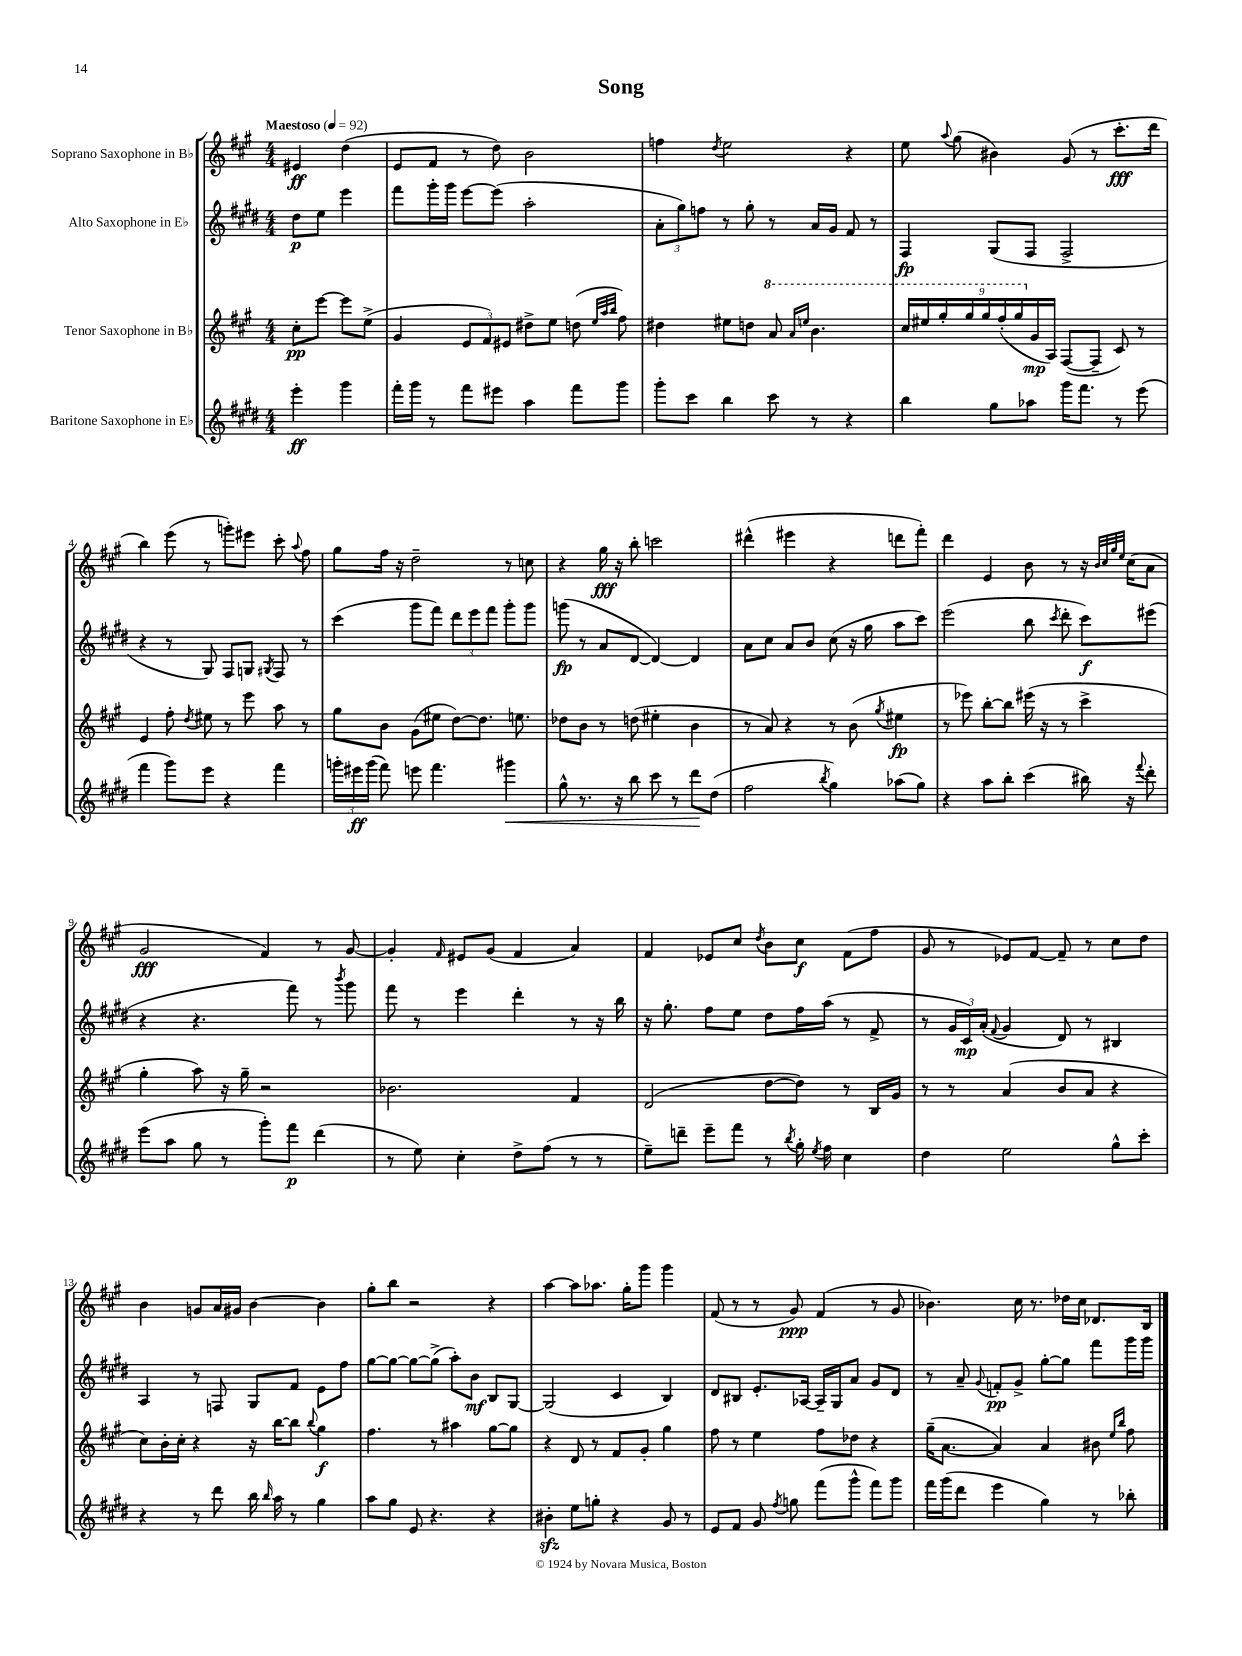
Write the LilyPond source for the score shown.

\header { title = "Song" }
<<
\new StaffGroup <<
\new Staff = "s0" \with { instrumentName = "Soprano Saxophone in Bb" } {
    \clef treble \key a \major \numericTimeSignature \time 4/4 \partial 2 \tempo "Maestoso" 4 = 92
    \autoBeamOff eis'4\ff d''4( |
    e'8[ fis'8] r8 d''8) b'2 |
    f''4 \acciaccatura { d''8 } e''2 r4 |
    e''8 \appoggiatura { a''8 } gis''8( bis'4) gis'8( r8 cis'''8.[-.\fff d'''16] |
    b''4) e'''8( r8 g'''8[-.) eis'''8] cis'''8-. \appoggiatura { a''8 } fis''8 |
    gis''8[ fis''16] r16 d''2-- r8 c''8 |
    r4 gis''16\fff r16 b''8-. c'''2 |
    dis'''4-^( eis'''4 r4 d'''8[ fis'''8]-.) |
    d'''4 e'4 b'8 r8 r16 \grace { b'32[ cis''32 gis''32 e''32] } cis''16[( a'8] |
    gis'2\fff fis'4) r8 gis'8~ |
    gis'4-. \grace { fis'16 } eis'8[ gis'8]( fis'4 a'4) |
    fis'4 ees'8[ cis''8] \acciaccatura { d''8 } b'8[ cis''8]\f fis'8[( fis''8] |
    gis'8 r8 ees'8[) fis'8]~ fis'8-- r8 cis''8[ d''8] |
    b'4 g'8[ a'16 gis'16] b'4~ b'4 |
    gis''8[-. b''8] r2 r4 |
    a''4~ a''8[ aes''8.] gis''16[-. gis'''8] gis'''4 |
    fis'8( r8 r8 gis'8\ppp) fis'4( r8 gis'8 |
    bes'4.) cis''16 r8. des''16[ cis''16] des'8.[ b16] \bar "|." |
}
\new Staff = "s1" \with { instrumentName = "Alto Saxophone in Eb" } {
    \clef treble \key e \major \numericTimeSignature \time 4/4 \partial 2
    \autoBeamOff dis''8[\p e''8] e'''4 |
    fis'''8[ gis'''16-. gis'''16] e'''8[~ e'''8]( a''2-. |
    \tuplet 3/2 { a'8[-. gis''8) f''8] } r8 gis''8-. r8 a'16[ gis'16] fis'8 r8 |
    fis4\fp gis8[( fis8] fis2-> |
    r4 r8 gis8) fis8[ g8] \acciaccatura { gis8 } fis8 r8 |
    cis'''4( gis'''8[ fis'''8]) \tuplet 3/2 { dis'''8[ e'''8 fis'''8] } gis'''8[-. gis'''8] |
    g'''8\fp( r8 a'8[ dis'8]~ dis'4~) dis'4 |
    a'8[ cis''8] a'8[ b'8] cis''8( r16 gis''16 a''8[ cis'''8]) |
    e'''2( b''8 \acciaccatura { cis'''8 } dis'''8-. cis'''8[\f) eis'''8]( |
    r4 r4. fis'''8) r8 \acciaccatura { b'''8 } gis'''8 |
    fis'''8 r8 e'''4 dis'''4-. r8 r16 b''16 |
    r16 gis''8.-. fis''8[ e''8] dis''8[ fis''16 a''16]( r8 fis'8-> |
    r8 \tuplet 3/2 { gis'16[ cis'16\mp) a'16]-.( } \appoggiatura { fis'8 } gis'4 dis'8) r8 bis4 |
    a4 r8 f8 gis8[ fis'8] e'8[ fis''8] |
    gis''8[~ gis''8]~ gis''8[~ gis''8]->( a''8[-.) b'8]\mf b8[ gis8]~ |
    gis2( cis'4 b4) |
    dis'8[ bis8] e'8.[-. aes16]~ aes16[-- gis16 a'8] gis'8[ dis'8] |
    r8 a'8-- \appoggiatura { gis'8 } f'8[-.\pp gis'8]-> gis''8[~-. gis''8] fis'''8[ gis'''16 gis'''16] \bar "|." |
}
\new Staff = "s2" \with { instrumentName = "Tenor Saxophone in Bb" } {
    \clef treble \key a \major \numericTimeSignature \time 4/4 \partial 2
    \autoBeamOff cis''8[-.\pp e'''8]~ e'''8[ e''8]->( |
    gis'4 \tuplet 3/2 { e'8[ fis'8) eis'8] } dis''8[-> e''8] d''8( \grace { e''32[ a''32 b''32] } fis''8) |
    dis''4 eis''8[ d''8] \ottava #1 a''8 \grace { a''16[ e'''!16] } b''4. |
    \tuplet 9/8 { cis'''16[ eis'''16 gis'''16-. gis'''16 gis'''16 fis'''16-.( gis'''16 \ottava #0 gis'16\mp a16]) } fis8[~( fis8]-- cis'8) r8 |
    e'4 fis''8-. \acciaccatura { d''8 } eis''8 r8 e'''8 a''8 r8 |
    gis''8[ b'8] gis'8[( eis''8] d''8[~) d''8.] e''8. |
    des''8[ b'8] r8 d''8( eis''4-. b'4 |
    r8 a'8) r4 r8 b'8( \acciaccatura { gis''8 } eis''4\fp |
    r8 ees'''8) b''8[~-. b''8] eis'''16( r16 r8 cis'''4-> |
    gis''4-. a''8) r16 gis''16-- r2 |
    bes'2. fis'4 |
    d'2( d''8[~ d''8]) r8 b16[ gis'16] |
    r8 r8 a'4( b'8[ a'8] r4 |
    cis''8[) b'16-. cis''16]-. r4 r16 b''16[~ b''8] \appoggiatura { b''8 } gis''4\f |
    fis''4. r8 ais''4 gis''8[~ gis''8] |
    r4 d'8 r8 fis'8[ gis'8]-. gis''4 |
    fis''8 r8 e''4 fis''8[ des''8] r4 |
    gis''16[--( a'8.]~ a'4) a'4 bis'8 \grace { e''16[ b''16] } fis''8 \bar "|." |
}
\new Staff = "s3" \with { instrumentName = "Baritone Saxophone in Eb" } {
    \clef treble \key e \major \numericTimeSignature \time 4/4 \partial 2
    \autoBeamOff e'''4-.\ff gis'''4 |
    fis'''16[-. gis'''16] r8 fis'''8[ eis'''8] a''4 fis'''8[ gis'''8] |
    gis'''8[-. cis'''8] b''4 cis'''8 r8 r4 |
    b''4 gis''8[ aes''8] gis'''16[ fis'''8.] r8 e'''8( |
    fis'''4 gis'''8[) e'''8] r4 fis'''4 |
    \tuplet 3/2 { g'''16[-. eis'''16\ff g'''16]( } fis'''8) e'''8 fis'''4. gis'''4\< |
    gis''8-^ r8. r16 b''8 cis'''8 r8 dis'''8[\! dis''8]( |
    fis''2 \acciaccatura { b''8 } gis''4) aes''8[( gis''8]) |
    r4 a''8[ b''8]-. cis'''4( bis''16) r16 \appoggiatura { fis'''8 } dis'''8-. |
    e'''8[( a''8] gis''8 r8 gis'''8[-.) fis'''8]\p dis'''4( |
    r8 e''8) cis''4-. dis''8[-> fis''8]( r8 r8 |
    e''8[--) d'''8]-- e'''8[-- fis'''8] r8 \acciaccatura { b''8 } gis''16-. \acciaccatura { e''8 } fis''16 cis''4 |
    dis''4 e''2 gis''8[-^ cis'''8]-. |
    r4 r8 dis'''8 b''16 \grace { b''16 } a''16 r8 gis''4 |
    a''8[ gis''8] e'8 r4. r4 |
    bis'4-.\sfz e''8[ g''8]-. r4 gis'8 r8 |
    e'8[ fis'8] gis'8 \acciaccatura { fis''8 } g''8 fis'''8[( gis'''8]-^ fis'''8[) gis'''8] |
    fis'''16[ gis'''16( dis'''8] e'''4 gis''4) r8 bes''8-. \bar "|." |
}
>>
>>
